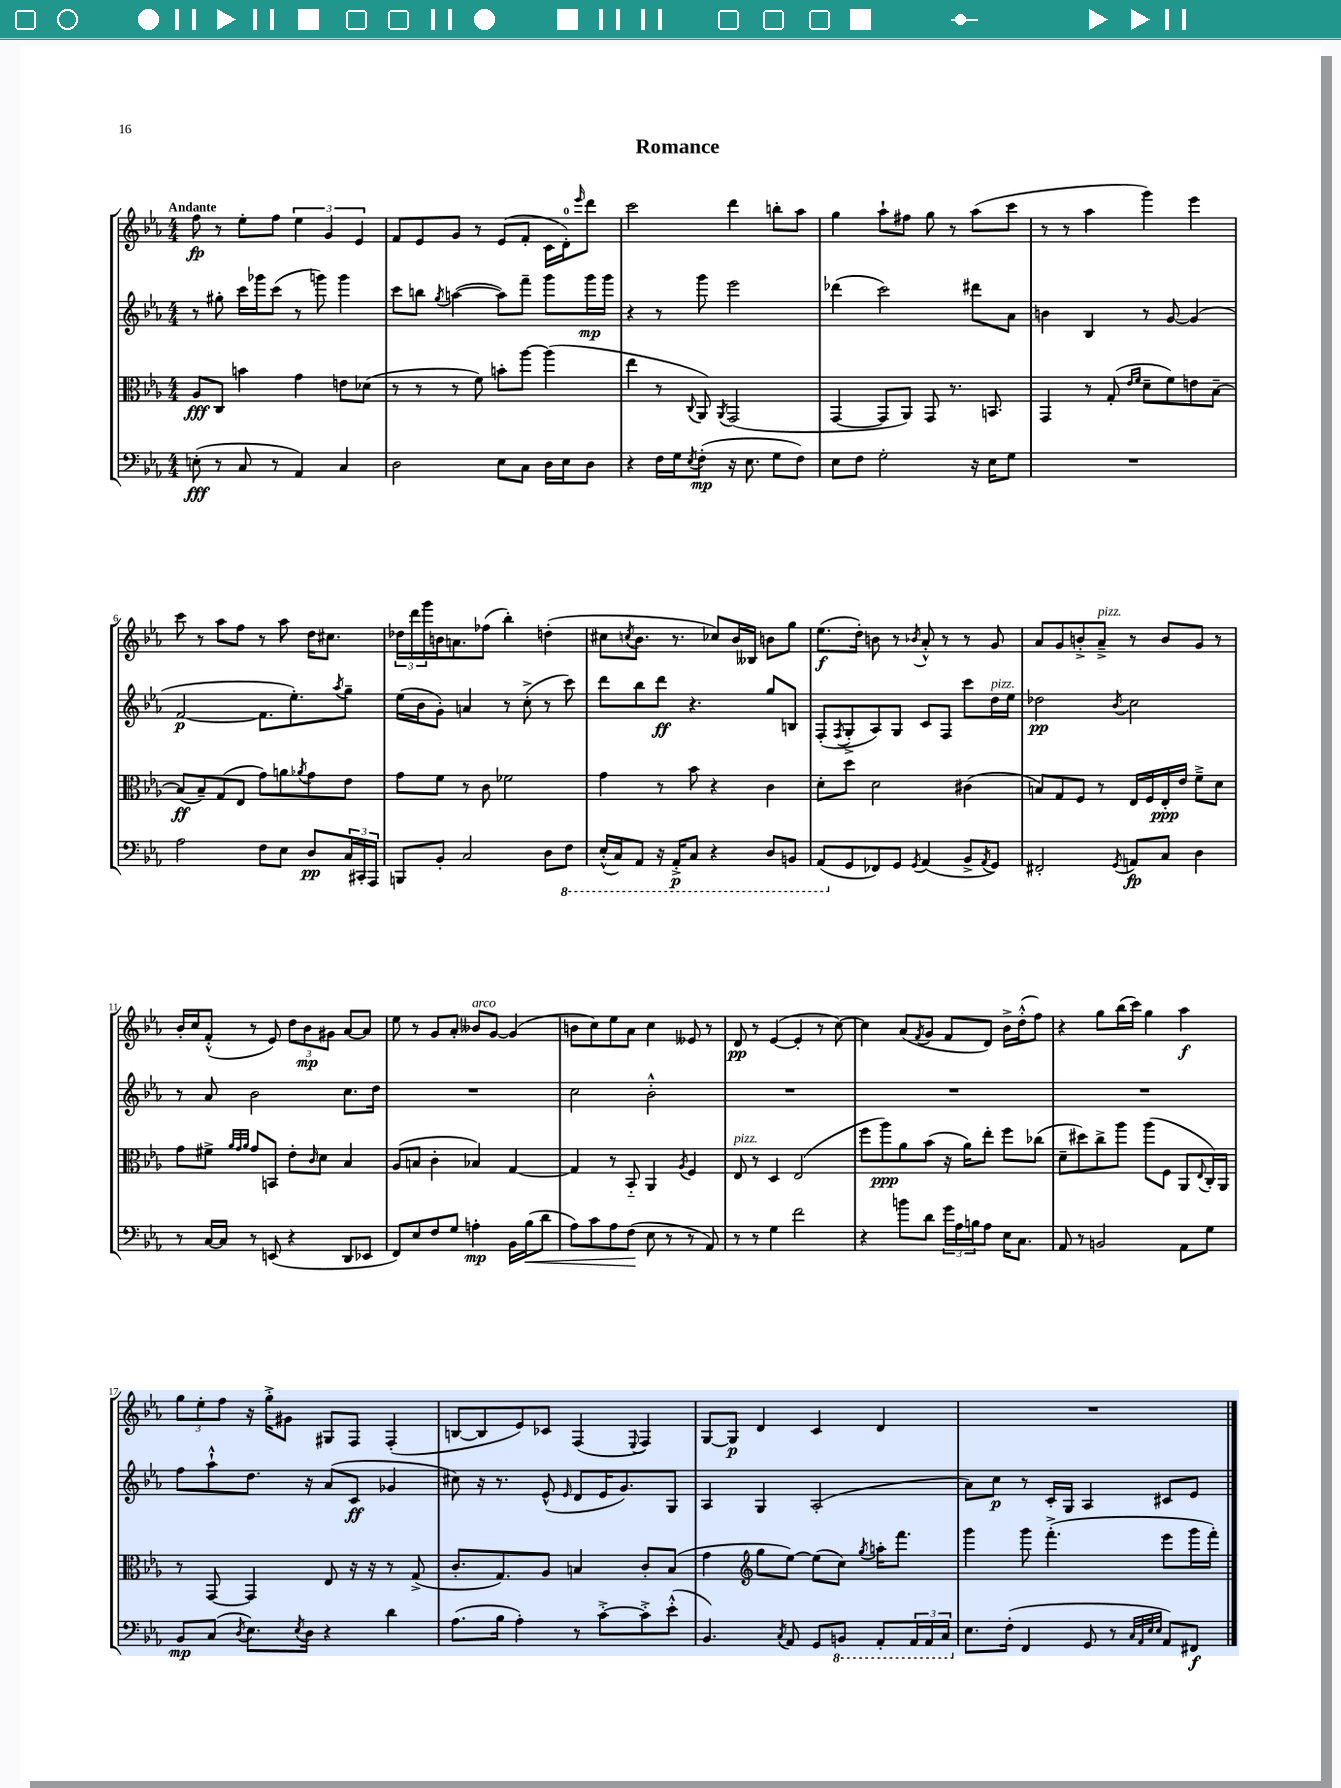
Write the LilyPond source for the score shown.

\header { title = "Romance" }
<<
\new StaffGroup <<
\new Staff = "s0" {
    \clef treble \key ees \major \numericTimeSignature \time 4/4 \tempo "Andante"
    f''8\fp r8 ees''8-. f''8 \tuplet 3/2 { ees''4 g'4 ees'4 } |
    f'8 ees'8 g'8 r8 ees'8( f'8-. c'16 d'16-0-.) \grace { ees'''16 } d'''8 |
    c'''2 d'''4 b''8-. aes''8 |
    g''4 aes''8-! fis''8 g''8 r8 aes''8( c'''8 |
    r8 r8 aes''4 g'''4) ees'''4 |
    c'''8 r8 aes''8 f''8 r8 aes''8 d''16 cis''8. |
    \tuplet 3/2 { des''16 d'''16 g'''16 } b'16 a'8. fes''8( bes''4-.) d''4-.( |
    cis''8 \acciaccatura { c''8 } bes'8. r8. ces''8) bes'16 beses16 b'8 g''8 |
    ees''8.\f( d''16-.) b'8 r8 \acciaccatura { bes'8 } aes'8-.-^ r8 r8 g'8 |
    aes'8 g'8 b'8-.-> aes'8--->^\markup { \italic "pizz." } r8 b'8 g'8 r8 |
    bes'16-. c''16 f'8-.-^( r8 ees'8) \tuplet 3/2 { d''8 bes'8\mp gis'8 } aes'8~ aes'8 |
    ees''8 r8 g'8 aes'8-. beses'8^\markup { \italic "arco" } g'8~ g'4( |
    b'8 c''8) ees''8 aes'8 c''4 eeses'8 r8 |
    d'8\pp r8 ees'4~( ees'4-. r8 c''8~) |
    c''4 aes'8( \acciaccatura { f'8 } g'8 f'8 d'8) bes'16-> d''16-.-^( f''8) |
    r4 g''8 bes''16( c'''16) g''4 aes''4\f |
    \tuplet 3/2 { g''8 ees''8-. f''8 } r16 g''16-.-> gis'8 gis8 f8 f4-.( |
    b8~ b8 ees'8) ces'8 f4( \appoggiatura { ees8 } f4) |
    g8~ g8\p d'4 c'4 d'4 |
    R1 \bar "|." |
}
\new Staff = "s1" {
    \clef treble \key ees \major \numericTimeSignature \time 4/4
    r8 gis''8-. c'''16 ges'''16 c'''8( r8 g'''8) g'''4 |
    c'''8 b''8 \acciaccatura { g''8 } a''4~( a''8) f'''8-- g'''8 g'''16\mp g'''16 |
    r4 r8 g'''8 ees'''2 |
    des'''4( c'''2) dis'''8 aes'8 |
    b'4 bes4 r8 g'8~ g'4( |
    f'2~\p f'8. ees''8.-.) \acciaccatura { aes''8 } g''8-- |
    ees''16( bes'16 g'8-.) a'4 r8 c''8-.->( r8 c'''8) |
    d'''8 bes''8 d'''8\ff r4. g''8 b8 |
    f8-.( \acciaccatura { f8 } g8-.-> aes8) g8 c'8 f8 c'''8 d''16^\markup { \italic "pizz." } ees''16 |
    des''2\pp \acciaccatura { bes'8 } c''2 |
    r8 aes'8 bes'2 c''8. d''16 |
    R1 |
    c''2 bes'2-.-^ |
    R1 |
    R1 |
    R1 |
    f''8 aes''8-!-^ d''8. r16 aes'8( c'8\ff ges'4 |
    cis''8) r16 r8. ees'8-^( \grace { ees'16 } d'8 ees'16 g'8.) g8 |
    aes4 g4 aes2-.( |
    aes'8) c''8\p r8 c'16-. g16 aes4 cis'8 ees'8 \bar "|." |
}
\new Staff = "s2" {
    \clef alto \key ees \major \numericTimeSignature \time 4/4
    aes8\fff c8 b'4 g'4 e'8 des'8( |
    r8 r8 r8 f'8) b'8-. aes''8~ aes''4( |
    ees''4 r8 \appoggiatura { c8 } aes,8) \acciaccatura { aes,8 } g,2( |
    g,4~ g,8 aes,8) g,8 r8. b,8. |
    g,4 r8 g8-.( \grace { ees'16 f'16 } d'8-- f'8) e'8 bes8~-- |
    bes8\ff( bes8--) g8( ees8 g'8) a'8 \acciaccatura { aes'8 } g'8 ees'8 |
    g'8 f'8 r8 c'8 fes'2 |
    g'4 r8 bes'8 r4 c'4 |
    d'8-. d''8 d'2 cis'4( |
    b8) g8 f8 r8 ees16 f16 ees16-.\ppp ees'16 f'8---> d'8 |
    g'8 fis'8-> \grace { aes'32 g'32 aes'32 } g'8 b,8 ees'8-. \grace { c'16 } d'8 bes4 |
    aes8( b8 c'4-. bes4) g4~ |
    g4 r8 bes,8-_ aes,4 \acciaccatura { aes8 } f4 |
    ees8^\markup { \italic "pizz." } r8 d4 ees2( |
    f''8 aes''8\ppp) aes'8 bes'8( r16 aes'16) ees''8-. f''8 ces''8( |
    d'8-- dis''8) c''8-> aes''8 aes''8( f8 aes,8 \appoggiatura { ees8 } c16-.) aes,16 |
    r8 g,8~ g,4 ees8 r16 r16 r8 g8->( |
    c'8.-. g8.) aes8 b4 c'8-. b8( |
    g'4 \clef treble g''8 ees''8~) ees''8( c''8) \acciaccatura { g''8 } a''16-. f'''8. |
    g'''4 g'''8 f'''4.-.->( ees'''8 g'''16 f'''16-.) \bar "|." |
}
\new Staff = "s3" {
    \clef bass \key ees \major \numericTimeSignature \time 4/4
    e8-.\fff( r8 c8 r8 aes,4) c4 |
    d2 ees8 c8 d16 ees16 d8 |
    r4 f16 g16 \acciaccatura { ees8 } f8-.\mp( r16 ees8. g8 f8) |
    ees8 f8 g2-. r16 ees16 g8 |
    R1 |
    aes2 f8 ees8 d8\pp \tuplet 3/2 { c16 cis,16-. aes,,16 } |
    b,,8 bes,8-. c2 d8 \ottava #-1 f,8 |
    ees,16-.-^( c,16) aes,,8 r16 aes,,16-.->\p c,8 r4 d,8 b,,8 |
    aes,,8( \ottava #0 g,8 fes,8) g,8 \acciaccatura { g,8 } aes,4( bes,8-> \acciaccatura { aes,8 } g,8) |
    fis,2-. \acciaccatura { g,8 } a,8\fp c8 d4 |
    r8 c16~ c16 r8 e,8( r4 d,8 ees,8 |
    f,8) ees8 f8 g8 a4-.\mp bes,16 bes16\<( d'8 |
    aes8) c'8 aes8 f8\!( ees8 r8 r8 aes,8) |
    r8 r8 g4 f'2 |
    r4 b'8 d'8 \tuplet 3/2 { g'16 aes16 b16 } aes8 ees16 c8. |
    aes,8 r8 b,2 aes,8 g8 |
    bes,8\mp c8( \acciaccatura { d8 } ees8.) \acciaccatura { ees8 } d16 r4 d'4 |
    aes8.( bes16 aes4-.) r8 c'8~-.-> c'8-.-> ees'8-.-^( |
    bes,4.) \acciaccatura { c8 } aes,8 g,8 \ottava #-1 b,,8 aes,,8-. \tuplet 3/2 { aes,,16 aes,,16 c,16 \ottava #0 } |
    ees8. f16-.( f,4 g,8 r8 \grace { c32 aes,32 ees32 ees32 } aes,8) fis,8\f \bar "|." |
}
>>
>>
